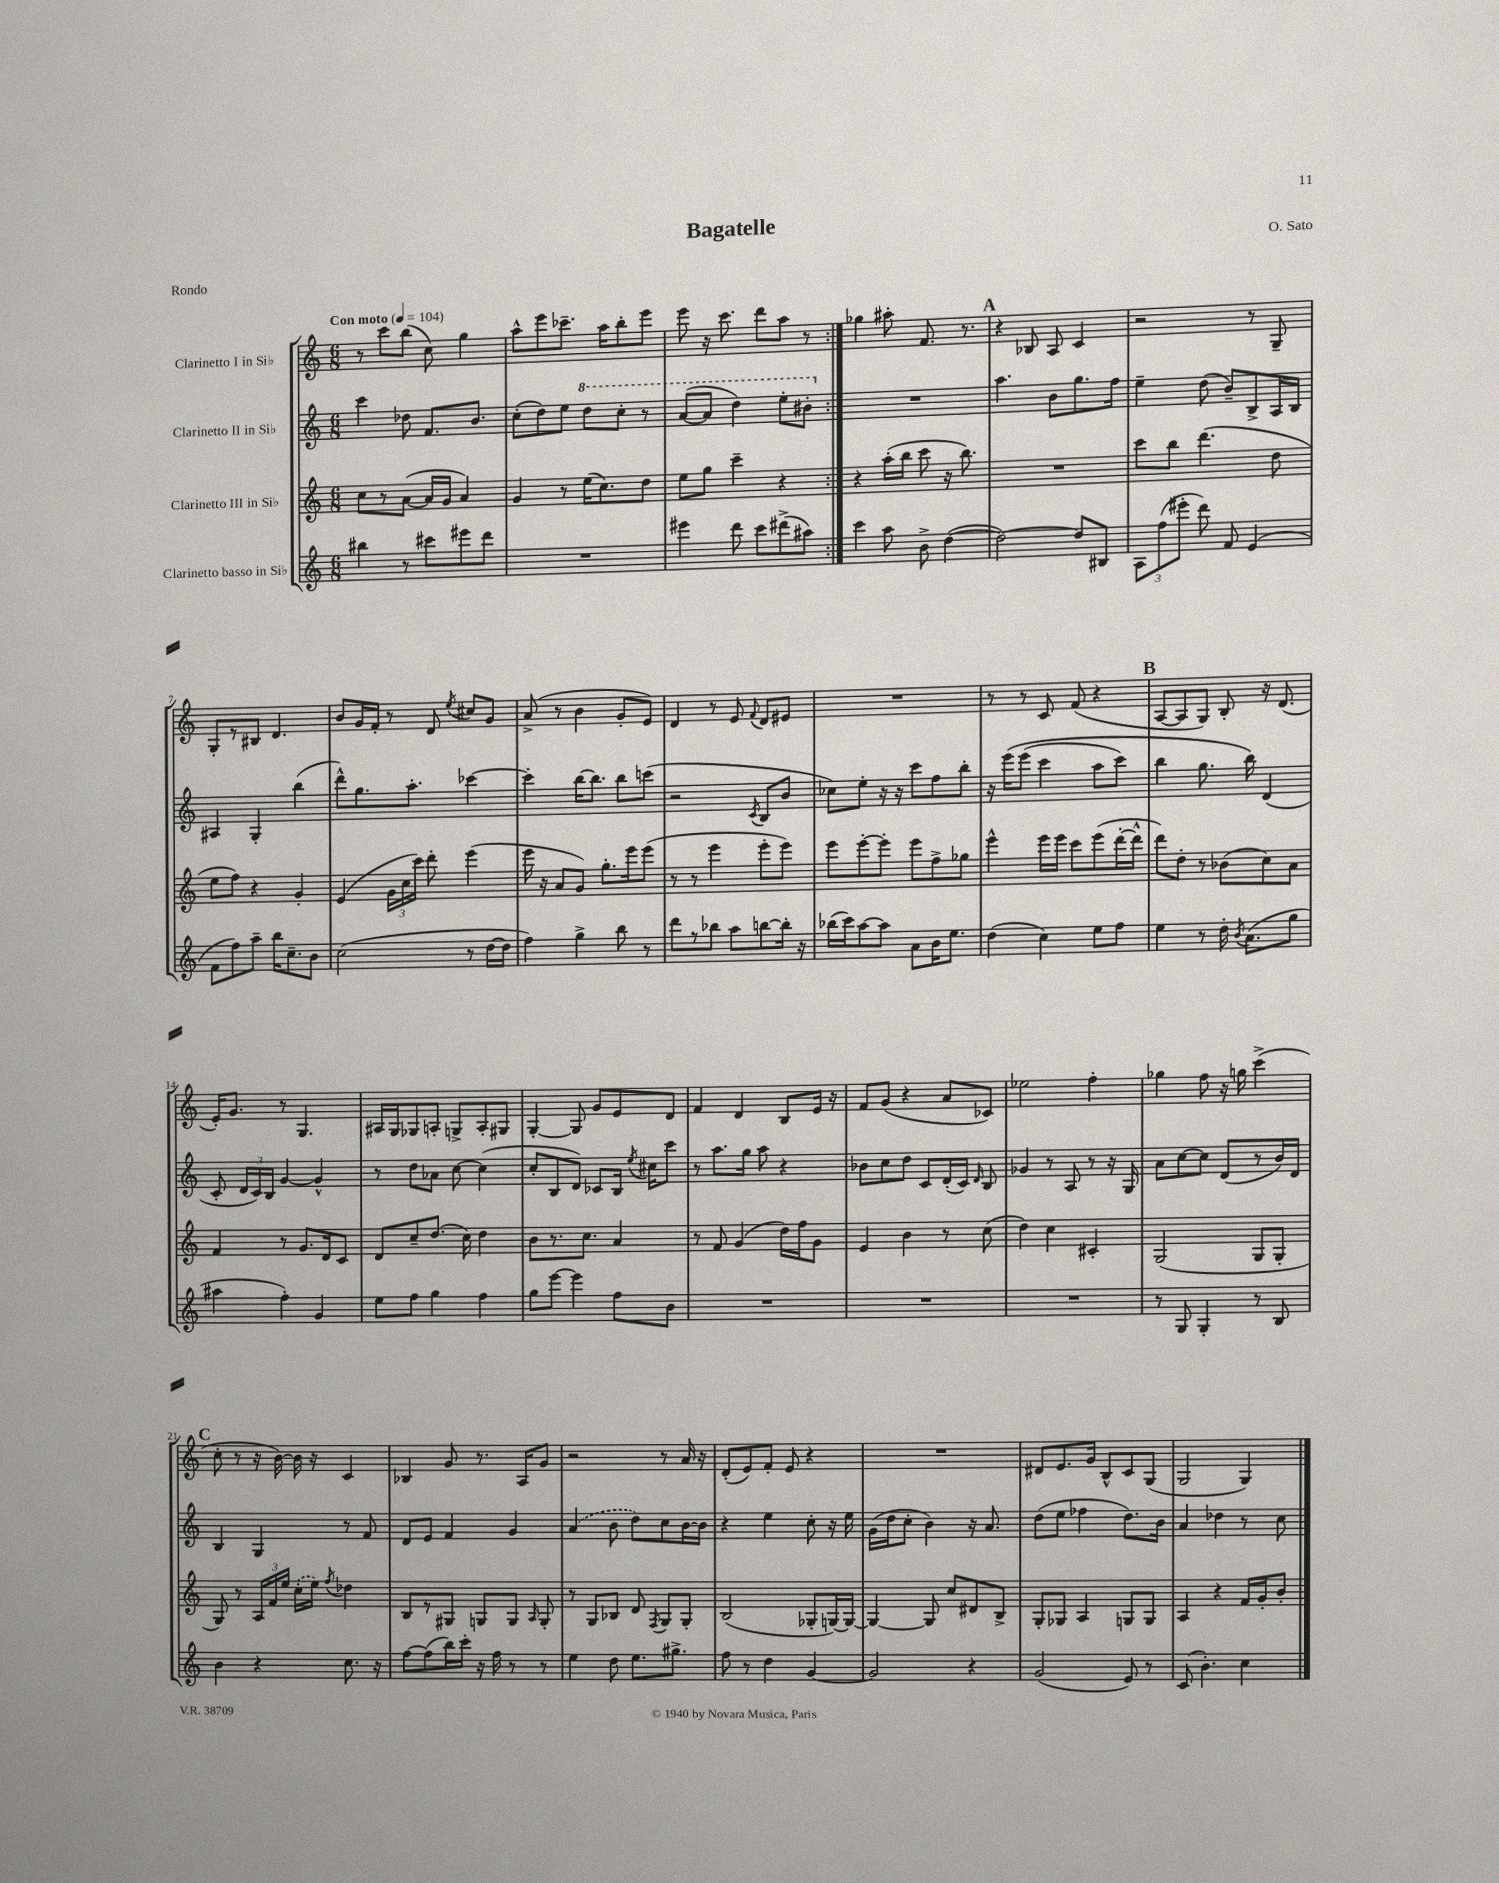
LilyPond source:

\header { title = "Bagatelle" composer = "O. Sato" piece = "Rondo" }
<<
\new StaffGroup <<
\new Staff = "s0" \with { instrumentName = "Clarinetto I in Sib" } {
    \clef treble \key c \major \numericTimeSignature \time 6/8 \tempo "Con moto" 4 = 104
    \autoBeamOff \repeat volta 2 { r8 c'''8[ b''8]( c''8) g''4 |
    a''8[-^ e'''8 ces'''8.]-- a''16[ b''8-. e'''8] |
    e'''8 r16 c'''8. d'''8[ a''8] r8 | }
    ges''4 ais''8-. f'8. r8. |
    \mark \markup { \bold "A" } r4 bes8 a8 c'4 |
    r2 r8 g8-- |
    g8[-. r8 bis8] d'4. |
    b'8[ g'16 f'16]-. r8 d'8 \acciaccatura { e''8 } cis''8[ g'8] |
    a'8->( r8 b'4 g'8[-. e'8]) |
    d'4 r8 e'8 \appoggiatura { f'8 } d'8[ eis'8] |
    R2. |
    r8 r8 c'8 f'8( r4 |
    \mark \markup { \bold "B" } a8[~ a8 g8]) b8-. r16 d'8.( |
    e'16[-.) g'8.] r8 g4. |
    ais16[ g16 ges8 a8]-. g8[-> a8-. gis8] |
    g4~-. g8 g'8[ e'8 d'8] |
    f'4 d'4 b8[ e'16] r16 |
    f'8[ g'8]( r4 a'8[ ces'8]) |
    ees''2 f''4-. |
    ges''4 f''8 r16 g''16 c'''4->( |
    \mark \markup { \bold "C" } c''8-. r8 r16 b'16~) b'16 r16 c'4 |
    bes4 g'8 r8. a16[ g'8] |
    r2 r8 a'16 r16 |
    d'8[-.( e'8) f'8]-. e'8 r4 |
    R2. |
    dis'8[ e'8. g'16] b8[-^ c'8 g8]( |
    g2 g4) \bar "|." |
}
\new Staff = "s1" \with { instrumentName = "Clarinetto II in Sib" } {
    \clef treble \key c \major \numericTimeSignature \time 6/8
    \autoBeamOff \repeat volta 2 { c'''4 des''8 f'8.[ b'8.] |
    c''8[-.( d''8) e''8] \ottava #1 d'''8[ c'''8]-. r8 |
    a''8[~( a''8] d'''4) e'''8[-. bis''8]-. \ottava #0 | }
    R2. |
    \mark \markup { \bold "A" } a''4. b'8[ g''8. f''16] |
    e''4-- d''8( b'8[--) b8-> a16 b16] |
    ais4 g4-. b''4( |
    d'''8[-^) g''8. a''8.]-. ces'''4~ |
    ces'''4-. b''16[~ b''8.] b''8[ c'''8]( |
    r2 \acciaccatura { c'8 } b8[ b'8] |
    ces''8[) e''8]-. r16 r16 c'''8[ f''8 b''8]-. |
    r16 e'''16[\( e'''8]( c'''4 a''8[ c'''8]) |
    \mark \markup { \bold "B" } b''4 g''8. b''16\) d'4( |
    c'8-. \tuplet 3/2 { d'16[ c'16) b16] } g'4~ g'4-^ |
    r8 d''8[ aes'8] c''8~ c''4( |
    c''8[-. b8 d'8]) ces'8[ b16] \acciaccatura { e''8 } cis''16[ c'''8] |
    r8 a''8.[ g''16] a''8 r4 |
    bes'8[ c''8 d''8] c'8[ d'16-.( c'16]) \grace { d'16 } b8 |
    ges'4 r8 a8 r8 r16 g16 |
    a'8[ c''8~ c''8] d'8[( r8 b'16) d'16] |
    \mark \markup { \bold "C" } b4 g4 r8 f'8 |
    d'8[ e'8] f'4 g'4 |
    \once \slurDashed a'4( b'8 d''8[) c''8 b'16~ b'16] |
    r4 e''4 c''8-. r16 e''16 |
    g'16[( d''16 c''8]-. b'4) r16 a'8. |
    d''8[( e''8] fes''4 d''8.[) b'16] |
    a'4 des''4 r8 c''8 \bar "|." |
}
\new Staff = "s2" \with { instrumentName = "Clarinetto III in Sib" } {
    \clef treble \key c \major \numericTimeSignature \time 6/8
    \autoBeamOff \repeat volta 2 { c''8[ r8 a'8]~( a'16[ g'16] a'4) |
    g'4 r8 e''16[( c''8.) d''8] |
    e''8[ g''8] c'''4-- r4 | }
    r4 a''16[-.( b''16] c'''8 r16 b''8.) |
    \mark \markup { \bold "A" } R2. |
    c'''8[ b''8] d'''4.( d''8 |
    e''8[ f''8]) r4 g'4-. |
    e'4( \tuplet 3/2 { g'16[ c''16 c'''16]) } d'''8-. e'''4( |
    e'''16 r16 a'8[ g'8]) g''8.[-. e'''16 e'''8]( |
    r8 r8 e'''4 e'''8[-. e'''8]) |
    e'''8[ e'''8~-. e'''8]-. e'''8[ f''8-> ges''8] |
    e'''4-^ e'''16[ e'''16] c'''8[ e'''8( d'''16~-. d'''16]-^ |
    \mark \markup { \bold "B" } d'''8[) d''8]-. r8 bes'8[( c''8) a'8] |
    f'4 r8 g'8.[ d'16 c'8] |
    d'8[ c''8-- d''8.]( c''16) d''4 |
    b'8[ r8. c''8.] a'4 |
    r8 f'8 g'4( d''16[) f''16 g'8] |
    e'4 b'4 r8 c''8( |
    d''4) c''4 cis'4-. |
    g2( g8[ g8]-. |
    \mark \markup { \bold "C" } g8) r8 \tuplet 3/2 { a16[ f'16 e''16] } \once \slurDashed c''16[-.( e''16]) \acciaccatura { f''8 } des''4 |
    b8[ r8 gis8] g8[ g8] \grace { a16 } g8-. |
    r8 g8[ bes8] d'8 \acciaccatura { f8 } g8[ g8]-. |
    b2( ges8[-. g16~) g16]~ |
    g4~ g8 c''8[ dis'8 b8]-> |
    g8[-. ges8] a4 g8[ g8] |
    a4 r4 f'16[ g'16-. b'8]-. \bar "|." |
}
\new Staff = "s3" \with { instrumentName = "Clarinetto basso in Sib" } {
    \clef treble \key c \major \numericTimeSignature \time 6/8
    \autoBeamOff \repeat volta 2 { bis''4 r8 cis'''8[ eis'''8 d'''8] |
    R2. |
    eis'''4 d'''8 c'''8[ dis'''8->( ais''8]) | }
    c'''4 a''8 b'8-> d''4~( |
    \mark \markup { \bold "A" } d''2~) d''8[ bis8] |
    \tuplet 3/2 { a8[ f''8( eis'''8]-. } d'''8) f'8 e'4( |
    f'8[ f''8) a''8]-- b''16[ c''8.-- b'8] |
    c''2( r8 d''16[~ d''16] |
    f''4) g''4-> b''8 r8 |
    d'''8[ r8 bes''8] a''8[ b''8~ b''16]-. r16 |
    bes''16[( c'''16) a''8~ a''8] a'8[ b'16 e''8.] |
    d''4( c''4) e''8[ f''8] |
    \mark \markup { \bold "B" } e''4 r8 d''16-. \acciaccatura { b'8 } a'8.[( g''8] |
    ais''4 f''4-.) g'4 |
    e''8[ f''8] g''4 f''4 |
    g''8[ e'''8]~ e'''4 f''8[ b'8] |
    R2. |
    R2. |
    R2. |
    r8 g8 g4-. r8 b8 |
    \mark \markup { \bold "C" } b'4 r4 c''8. r16 |
    f''8[~ f''8( b''16) c'''16]-. r16 f''16 r8 r8 |
    e''4 d''8 e''8.[ gis''8.]-> |
    f''8 r8 d''4 g'4~ |
    g'2 r4 |
    g'2( e'8) r8 |
    c'8( b'4.-.) c''4 \bar "|." |
}
>>
>>
